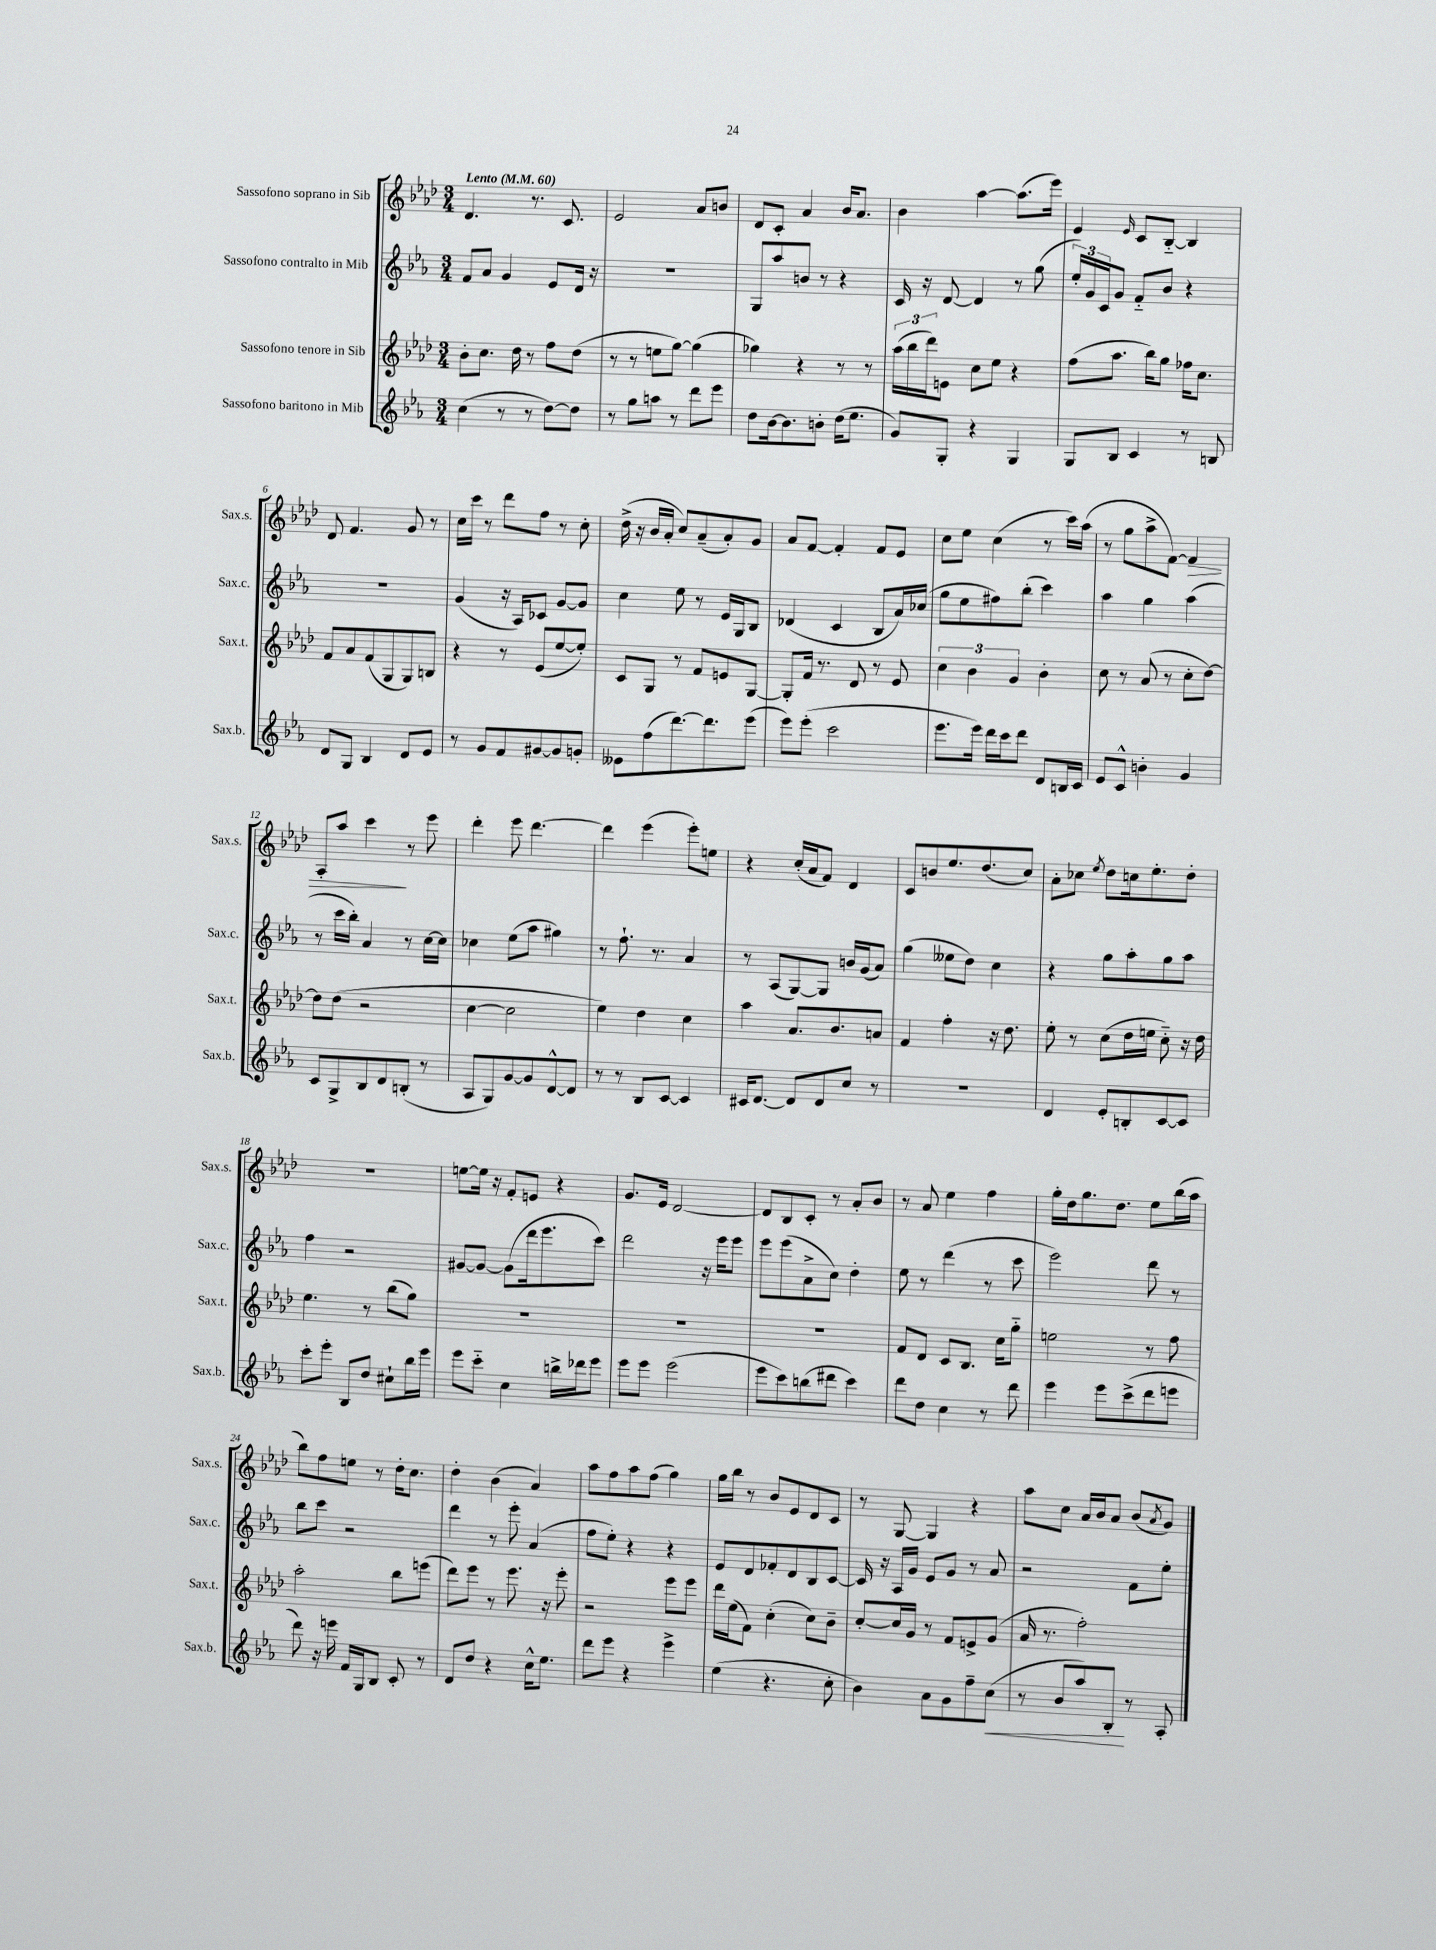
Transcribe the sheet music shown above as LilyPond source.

<<
\new StaffGroup <<
\new Staff = "s0" \with { instrumentName = "Sassofono soprano in Sib" shortInstrumentName = "Sax.s." } {
    \clef treble \key aes \major \numericTimeSignature \time 3/4 \tempo "Lento" 4 = 60
    des'4. r8. c'8. |
    ees'2 aes'8 b'8 |
    des'8 c'8-. aes'4 bes'16 aes'8. |
    bes'4 aes''4~ aes''8.( ees'''16) |
    ees'4 \grace { ees'16 } c'8 bes8~-_ bes4 |
    des'8 f'4. g'8 r8 |
    c''16 c'''16 r8 des'''8 f''8 r8 c''8-. |
    des''16->( r16 bes'16 aes'16-. c''8) aes'8--( aes'8-.) g'8 |
    aes'8 f'8~ f'4-. f'8 ees'8 |
    c''8 ees''8 c''4( r8 c'''16) aes''16( |
    r8 g''8 aes''8-> f'8~) f'4\> |
    aes8-. aes''8 c'''4\! r8 ees'''8 |
    des'''4-. ees'''8 des'''4.~ |
    des'''4 ees'''4( ees'''8-.) e''8 |
    r4 c''16-.( aes'16 f'8) des'4 |
    c'8 b'8 ees''8. des''8.( c''8) |
    aes'8-. ces''8 \acciaccatura { ees''8 } des''8 c''16 ees''8.-. des''8-. |
    R2. |
    e''8~ e''16 r16 f'8-. e'8 r4 |
    g'8. ees'16 des'2~ |
    des'8 bes8 c'8-. r8 aes'8-. bes'8 |
    r8 aes'8 ees''4 f''4 |
    g''16-. des''16 g''8. des''8. ees''8 bes''16( aes''16 |
    bes''8) f''8 e''8 r8 des''16-. c''8. |
    des''4-. bes'4( aes'4) |
    aes''8 f''8 aes''8 f''8( g''4) |
    g''16 bes''16 r8 bes'8 ees'8 des'8 c'8 |
    r8 g8~ g4 r4 |
    aes''8 c''8 aes'16 bes'16 aes'8 bes'8( \acciaccatura { aes'8 } g'8) \bar "|." |
}
\new Staff = "s1" \with { instrumentName = "Sassofono contralto in Mib" shortInstrumentName = "Sax.c." } {
    \clef treble \key ees \major \numericTimeSignature \time 3/4
    f'8 aes'8 g'4 ees'8 d'16 r16 |
    R2. |
    g8 aes''8 b'8 r8 r4 |
    c'16 r16 d'8~ d'4 r8 g''8( |
    \tuplet 3/2 { ees''16-.) g'16 c'16 } g'8 f'8-_ bes'8 r4 |
    R2. |
    g'4( r16 aes16) ces'8 g'8~ g'8 |
    c''4 ees''8 r8 ees'16 g16 bes8 |
    des'4( c'4 bes8 aes'16) ces''16( |
    g''8 ees''8 fis''8) bes''8-.( c'''4) |
    aes''4 g''4 aes''4( |
    r8 c'''16 bes''16-.) aes'4 r8 c''16~ c''16 |
    ces''4 ees''8( aes''8 gis''4) |
    r8 f''8.-! r8. aes'4 |
    r8 aes8( g8~) g8 b'16 g'16( aes'8) |
    g''4( eeses''8 d''8) c''4 |
    r4 g''8 aes''8-. g''8 aes''8 |
    f''4 r2 |
    gis'8~ gis'8~ gis'8( d'''16 ees'''8. c'''8) |
    d'''2 r16 ees'''16 ees'''8 |
    ees'''8 ees'''8( aes'8-> c''8) d''4-. |
    ees''8 r8 d'''4( r8 c'''8 |
    ees'''2) d'''8 r8 |
    bes''8 c'''8 r2 |
    d'''4 r8 ees'''8-. aes'4( |
    f''8 ees''8-.) r4 r4 |
    ees'8 d'8 fes'8-. d'8 bes8 c'8~ |
    c'16 r16 aes16 g'16 ees'8 g'8 r8 aes'8 |
    r2 f'8 ees''8-. \bar "|." |
}
\new Staff = "s2" \with { instrumentName = "Sassofono tenore in Sib" shortInstrumentName = "Sax.t." } {
    \clef treble \key aes \major \numericTimeSignature \time 3/4
    bes'8-. c''8. des''16 r8 f''8 des''8( |
    r8 r8 e''8 g''8~) g''4( |
    ges''4) r4 r8 r8 |
    \tuplet 3/2 { aes''16( bes''16 des'''16) } e'8 c''8 ees''8 r4 |
    f''8( aes''8. bes''16) g''8 fes''16 c''8. |
    f'8 aes'8 f'8( g8 g8) b8 |
    r4 r8 ees'8( ees''8~ ees''8-.) |
    c'8 g8 r8 f'8 e'8 g8~ |
    g8-. f'16 r8. des'8 r8 ees'8 |
    \tuplet 3/2 { c''4 bes'4 g'4 } bes'4-. |
    c''8 r8 aes'8( r8 c''8-. des''8~) |
    des''8 des''8( r2 |
    c''4~ c''2 |
    ees''4) des''4 c''4 |
    aes''4 aes'8. bes'8. a'8 |
    f'4 f''4-. r16 des''8. |
    ees''8-. r8 c''8( des''16 e''16 c''8-_) r16 des''16 |
    ees''4. r8 bes''8( g''8) |
    R2. |
    R2. |
    R2. |
    f'8 des'8 c'8 bes8. c''16 g''8-_ |
    e''2 r8 f''8 |
    aes''2-. bes''8 e'''8( |
    des'''8) ees'''8 r8 ees'''8. r16 ees'''8-. |
    r2 ees'''8 ees'''8 |
    des'''16 ees''16( f'8) c''4-.( c''8) bes'8-- |
    c''8~-. c''16 g'16 r8 f'8 e'8-> g'8( |
    aes'16 r8. f''2-.) \bar "|." |
}
\new Staff = "s3" \with { instrumentName = "Sassofono baritono in Mib" shortInstrumentName = "Sax.b." } {
    \clef treble \key ees \major \numericTimeSignature \time 3/4
    c''4( r8 r8 d''8~) d''8 |
    r8 g''8 a''8 r8 d'''8 ees'''8 |
    d''8 bes'16~ bes'8. b'8-. d''16( ees''8. |
    g'8) g8-. r4 g4 |
    g8 bes8 c'4 r8 b8 |
    d'8 g8 bes4 d'8 ees'8 |
    r8 g'8 f'8 gis'8~ gis'8 g'8-. |
    eeses'8 f''8( d'''8.~) d'''8. ees'''8( |
    ees'''8) ees'''8-.( c'''2 |
    ees'''8. ees'''16) d'''16 c'''16 d'''8 d'8 b16 c'16 |
    ees'8 c'8-^ b'4-. g'4 |
    c'8 g8-> bes8 d'8 b8-.( r8 |
    aes8 g8) g'8~ g'8 d'8~-^ d'8 |
    r8 r8 bes8 c'8~ c'4 |
    cis'16 d'8.~ d'8 d'8 c''8 r8 |
    R2. |
    d'4 ees'8-. b8-. c'8~ c'8 |
    c'''8-. ees'''8-. bes8 d''8 cis''8-! bes''16 ees'''16 |
    ees'''8 c'''8-_ c''4 b''16-> des'''16 ees'''8 |
    ees'''8 ees'''8 ees'''2( |
    ees'''8 c'''8) b''8( dis'''8 c'''4) |
    d'''8 d''8 c''4 r8 d'''8 |
    ees'''4 ees'''8 c'''8->( d'''8 e'''8 |
    d'''8) r16 e'''16 f'16 g16 bes8 c'8-. r8 |
    d'8 d''8 r4 c''16-^ ees''8. |
    d'''8 ees'''8 r4 ees'''4-> |
    ees''4( r4. c''8-. |
    bes'4) aes'8 g'8 f''8-- c''8\<( |
    r8 bes'8 aes''8) bes8-.\! r8 aes8-. \bar "|." |
}
>>
>>
